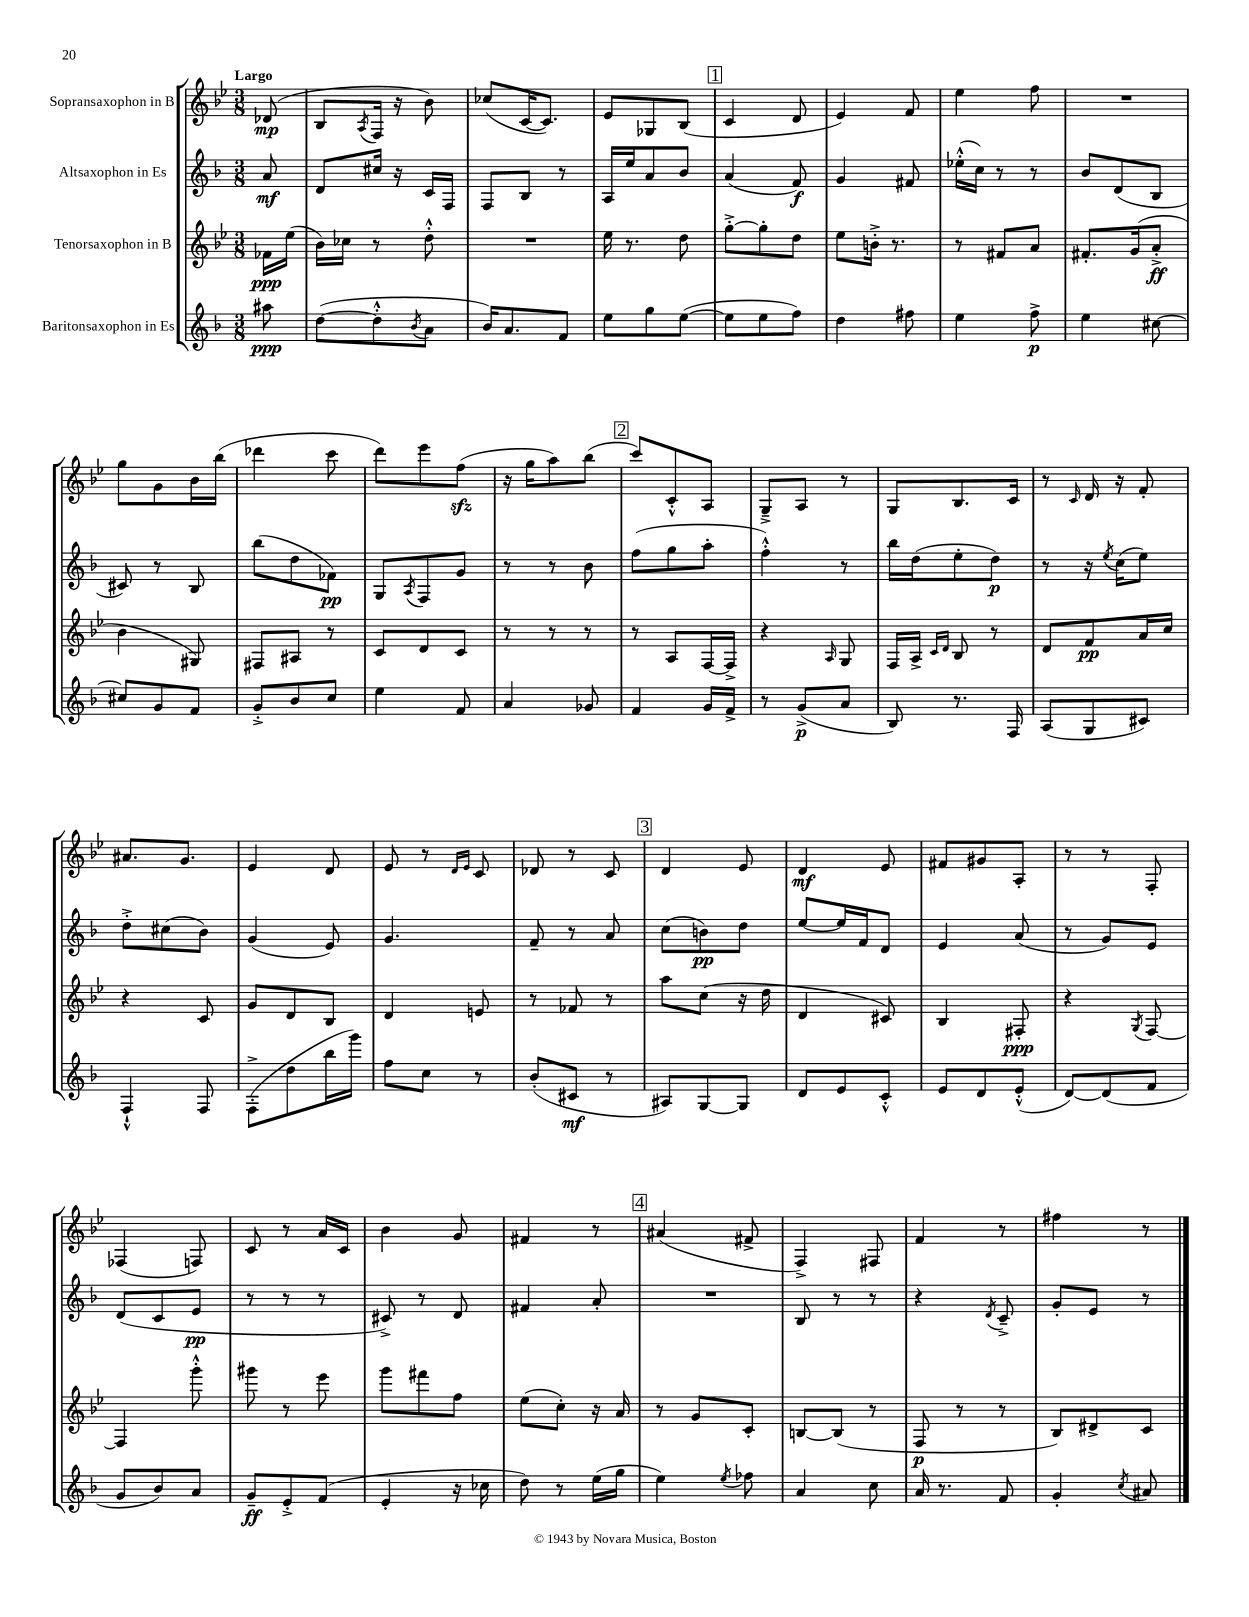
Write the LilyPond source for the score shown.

<<
\new StaffGroup <<
\new Staff = "s0" \with { instrumentName = "Sopransaxophon in B" } {
    \clef treble \key bes \major \numericTimeSignature \time 3/8 \partial 8 \tempo "Largo"
    des'8\mp( |
    bes8 \acciaccatura { a8 } f16 r16 bes'8) |
    ces''8( c'16~ c'8.) |
    ees'8 ges8 bes8( |
    \mark \markup { \box "1" } c'4 d'8 |
    ees'4) f'8 |
    ees''4 f''8 |
    R4. |
    g''8 g'8 bes'16 bes''16( |
    des'''4 c'''8 |
    d'''8) ees'''8 f''8\sfz( |
    r16 g''16 a''8) bes''8( |
    \mark \markup { \box "2" } c'''8) c'8-.-^ a8 |
    g8---> a8 r8 |
    g8 bes8. c'16 |
    r8 \grace { c'16 } d'16 r16 f'8-. |
    ais'8. g'8. |
    ees'4 d'8 |
    ees'8 r8 \grace { d'16 ees'16 } c'8 |
    des'8 r8 c'8 |
    \mark \markup { \box "3" } d'4 ees'8 |
    d'4\mf ees'8 |
    fis'8 gis'8 a8-. |
    r8 r8 f8-. |
    fes4( f8) |
    c'8 r8 a'16 c'16 |
    bes'4 g'8 |
    fis'4 r8 |
    \mark \markup { \box "4" } ais'4( fis'8-> |
    f4->) fis8 |
    f'4 r8 |
    fis''4 r8 \bar "|." |
}
\new Staff = "s1" \with { instrumentName = "Altsaxophon in Es" } {
    \clef treble \key f \major \numericTimeSignature \time 3/8 \partial 8
    a'8\mf |
    d'8 cis''16 r16 c'16 f16 |
    f8 bes8 r8 |
    a16 e''16 a'8 bes'8 |
    \mark \markup { \box "1" } a'4( f'8\f) |
    g'4 fis'8 |
    ees''16-.-^( c''16) r8 r8 |
    bes'8 d'8( bes8 |
    cis'8) r8 bes8 |
    bes''8( d''8 fes'8\pp) |
    g8 \acciaccatura { a8 } f8 g'8 |
    r8 r8 bes'8 |
    \mark \markup { \box "2" } f''8( g''8 a''8-. |
    f''4-.-^) r8 |
    bes''16 d''16( e''8-. d''8\p) |
    r8 r16 \acciaccatura { e''8 } c''16( e''8) |
    d''8-.-> cis''8( bes'8) |
    g'4( e'8) |
    g'4. |
    f'8-- r8 a'8 |
    \mark \markup { \box "3" } c''8( b'8\pp) d''8 |
    e''8~ e''16 f'16 d'8 |
    e'4 a'8( |
    r8 g'8) e'8 |
    d'8( c'8 e'8\pp |
    r8 r8 r8 |
    cis'8->) r8 d'8 |
    fis'4 a'8-. |
    \mark \markup { \box "4" } R4. |
    bes8 r8 r8 |
    r4 \acciaccatura { d'8 } c'8---> |
    g'8-. e'8 r8 \bar "|." |
}
\new Staff = "s2" \with { instrumentName = "Tenorsaxophon in B" } {
    \clef treble \key bes \major \numericTimeSignature \time 3/8 \partial 8
    fes'16\ppp ees''16( |
    bes'16) ces''16 r8 d''8-.-^ |
    R4. |
    ees''16 r8. d''8 |
    \mark \markup { \box "1" } g''8~-.-> g''8-. d''8 |
    ees''8 b'16-.-> r8. |
    r8 fis'8 a'8 |
    fis'8.-. g'16( a'8-.->\ff |
    bes'4 gis8) |
    fis8 ais8 r8 |
    c'8 d'8 c'8 |
    r8 r8 r8 |
    \mark \markup { \box "2" } r8 a8 f16~ f16-> |
    r4 \grace { a16 } g8 |
    f16 a16-> \grace { c'16 d'16 } bes8 r8 |
    d'8 f'8\pp a'16 c''16 |
    r4 c'8 |
    g'8 d'8 bes8 |
    d'4 e'8 |
    r8 fes'8 r8 |
    \mark \markup { \box "3" } a''8 c''8( r16 d''16 |
    d'4 cis'8) |
    bes4 fis8-.\ppp |
    r4 \acciaccatura { g8 } f8~ |
    f4 g'''8-.-^ |
    gis'''8 r8 ees'''8 |
    g'''8 fis'''8 f''8 |
    ees''8( c''8-.) r16 a'16 |
    \mark \markup { \box "4" } r8 g'8 c'8-. |
    b8~ b8( r8 |
    f8\p r8 r8 |
    bes8) dis'8-> c'8 \bar "|." |
}
\new Staff = "s3" \with { instrumentName = "Baritonsaxophon in Es" } {
    \clef treble \key f \major \numericTimeSignature \time 3/8 \partial 8
    ais''8\ppp |
    d''8~( d''8-.-^ \acciaccatura { bes'8 } a'8 |
    bes'16) a'8. f'8 |
    e''8 g''8 e''8~( |
    \mark \markup { \box "1" } e''8 e''8 f''8) |
    d''4 fis''8 |
    e''4 f''8->\p |
    e''4 cis''8~ |
    cis''8 g'8 f'8 |
    g'8-.-> bes'8 c''8 |
    e''4 f'8 |
    a'4 ges'8 |
    \mark \markup { \box "2" } f'4 g'16 f'16-> |
    r8 g'8->\p( a'8 |
    bes8) r8. f16 |
    a8( g8 cis'8) |
    f4-!-^ f8 |
    f8-.->( d''8 bes''16 g'''16) |
    f''8 c''8 r8 |
    bes'8-.( cis'8\mf r8 |
    \mark \markup { \box "3" } ais8) g8~ g8 |
    d'8 e'8 c'8-.-^ |
    e'8 d'8 e'8-.-^( |
    d'8~) d'8( f'8 |
    g'8 bes'8) a'8 |
    g'8--\ff e'8-.-> f'8( |
    e'4-. r16 ces''16 |
    d''8) r8 e''16( g''16 |
    \mark \markup { \box "4" } e''4) \acciaccatura { e''8 } fes''8 |
    a'4 c''8 |
    a'16 r8. f'8 |
    g'4-. \acciaccatura { c''8 } ais'8 \bar "|." |
}
>>
>>
\layout { \context { \Score \remove "Bar_number_engraver" } }
